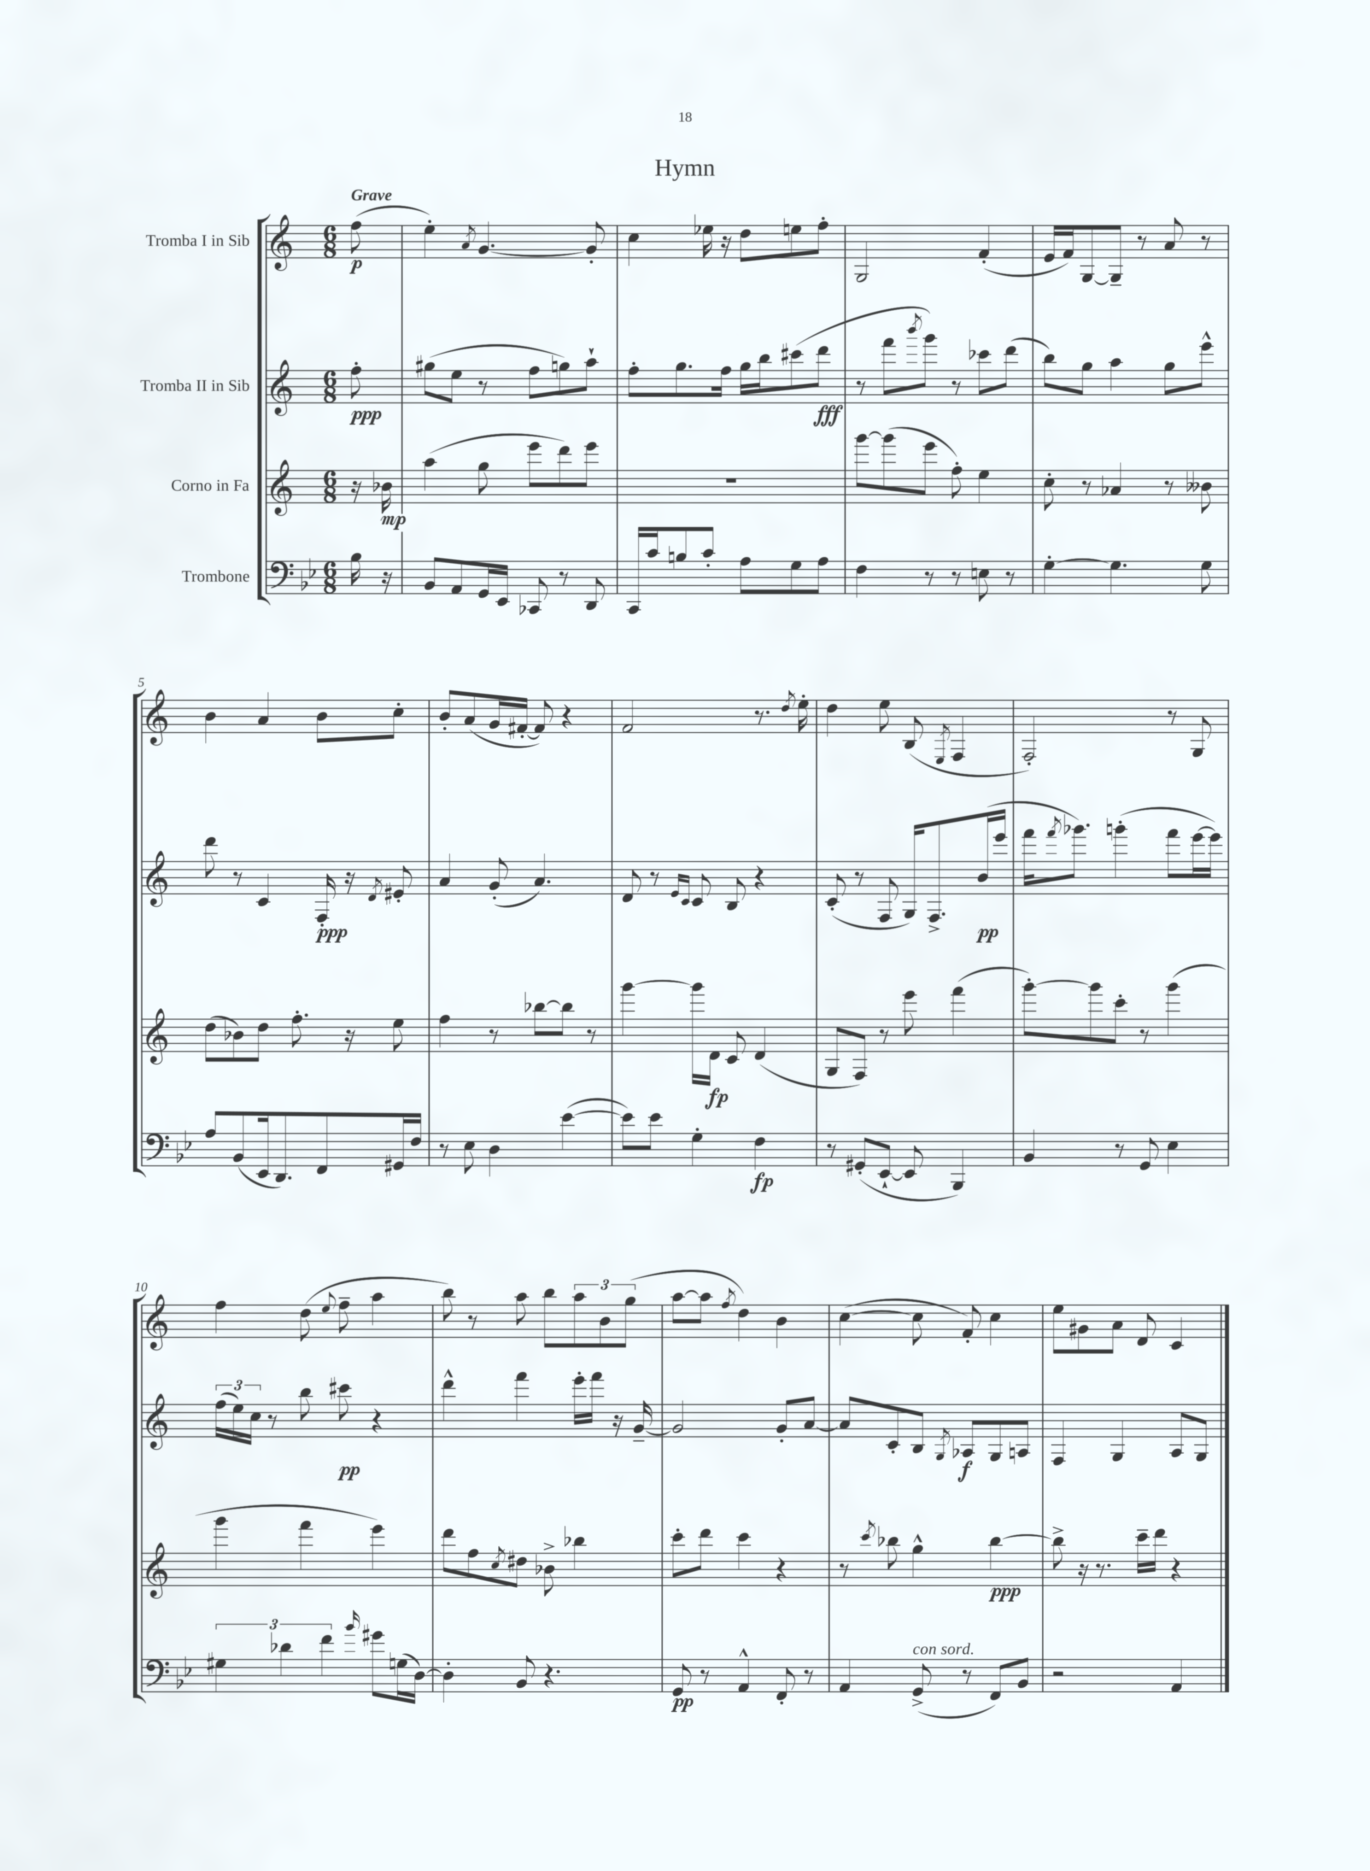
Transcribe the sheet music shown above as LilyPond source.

\header { title = "Hymn" }
<<
\new StaffGroup <<
\new Staff = "s0" \with { instrumentName = "Tromba I in Sib" } {
    \clef treble \key c \major \numericTimeSignature \time 6/8 \partial 8 \tempo "Grave"
    f''8\p( |
    e''4-.) \acciaccatura { a'8 } g'4.~ g'8-. |
    c''4 ees''16 r16 d''8 e''8 f''8-. |
    g2 f'4-.( |
    e'16 f'16) g8~ g8-- r8 a'8 r8 |
    b'4 a'4 b'8 c''8-. |
    b'8-. a'8( g'16 fis'16~-. fis'8) r4 |
    f'2 r8. \acciaccatura { d''8 } e''16-. |
    d''4 e''8 b8( \acciaccatura { e8 } f4 |
    f2-.) r8 g8 |
    f''4 d''8( \appoggiatura { e''8 } f''8-- a''4 |
    b''8) r8 a''8 b''8 \tuplet 3/2 { a''8 b'8 g''8( } |
    a''8~ a''8 \acciaccatura { f''8 } d''4) b'4 |
    c''4~( c''8 f'8-.) c''4 |
    e''8 gis'8 a'8 d'8 c'4 \bar "|." |
}
\new Staff = "s1" \with { instrumentName = "Tromba II in Sib" } {
    \clef treble \key c \major \numericTimeSignature \time 6/8 \partial 8
    f''8-.\ppp |
    gis''8( e''8 r8 f''8 g''8) a''8-! |
    f''8-. g''8. f''16 g''16 b''16 cis'''8( d'''8\fff |
    r8 f'''8 \acciaccatura { b'''8 } g'''8) r8 ces'''8 d'''8( |
    b''8) g''8 a''4 g''8 e'''8-^ |
    d'''8 r8 c'4 f16-.\ppp r16 \acciaccatura { d'8 } eis'8-. |
    a'4 g'8-.( a'4.) |
    d'8 r8 \grace { e'16 c'16 } c'8 b8 r4 |
    c'8-.( r8 f8 g16) f8.-> b'16\pp( e'''16 |
    f'''16 \acciaccatura { f'''8 } ges'''8.) g'''4-.( f'''8 e'''16~ e'''16) |
    \tuplet 3/2 { f''16( e''16) c''16 } r8 b''8 cis'''8\pp r4 |
    d'''4-^ f'''4 e'''16-. f'''16 r16 g'16~-- |
    g'2 g'8-. a'8~ |
    a'8 c'8-. b8 \acciaccatura { g8 } aes8\f g8 a8 |
    f4 g4 a8 g8 \bar "|." |
}
\new Staff = "s2" \with { instrumentName = "Corno in Fa" } {
    \clef treble \key c \major \numericTimeSignature \time 6/8 \partial 8
    r16 bes'16\mp |
    a''4( g''8 e'''8 d'''8) e'''8 |
    R2. |
    g'''8~ g'''8( e'''8 f''8-.) e''4 |
    c''8-. r8 aes'4 r8 beses'8 |
    d''8( bes'8) d''8 f''8.-. r16 e''8 |
    f''4 r8 bes''8~ bes''8 r8 |
    g'''4~ g'''16 d'16\fp c'8 d'4( |
    g8 f8) r8 e'''8 f'''4( |
    g'''8~-.) g'''8 c'''8-. r8 g'''4( |
    g'''4 f'''4 e'''4) |
    d'''8 f''8 \acciaccatura { c''8 } dis''8 bes'8-> bes''4 |
    c'''8-. d'''8 c'''4 r4 |
    r8 \acciaccatura { c'''8 } bes''8 g''4-^ bes''4~\ppp |
    bes''8-> r16 r8. c'''16-- d'''16 r4 \bar "|." |
}
\new Staff = "s3" \with { instrumentName = "Trombone" } {
    \clef bass \key bes \major \numericTimeSignature \time 6/8 \partial 8
    bes16 r16 |
    bes,8 a,8 g,16 ees,16 ces,8 r8 d,8 |
    c,16 c'16 b8 c'8-. a8 g8 a8 |
    f4 r8 r8 e8 r8 |
    g4~-. g4. g8 |
    a8 bes,8( ees,16 d,8.) f,8 gis,16 f16 |
    r8 ees8 d4 ees'4~( |
    ees'8) ees'8 g4-. f4\fp |
    r8 gis,8-.( ees,8~-! ees,8 bes,,4) |
    bes,4 r8 g,8 ees4 |
    \tuplet 3/2 { gis4 des'4 f'4 } \grace { bes'16 } gis'8 g16( d16~) |
    d4-. bes,8 r4. |
    g,8\pp r8 a,4-^ f,8-. r8 |
    a,4 g,8->^\markup { \italic "con sord." }( r8 f,8) bes,8 |
    r2 a,4 \bar "|." |
}
>>
>>
